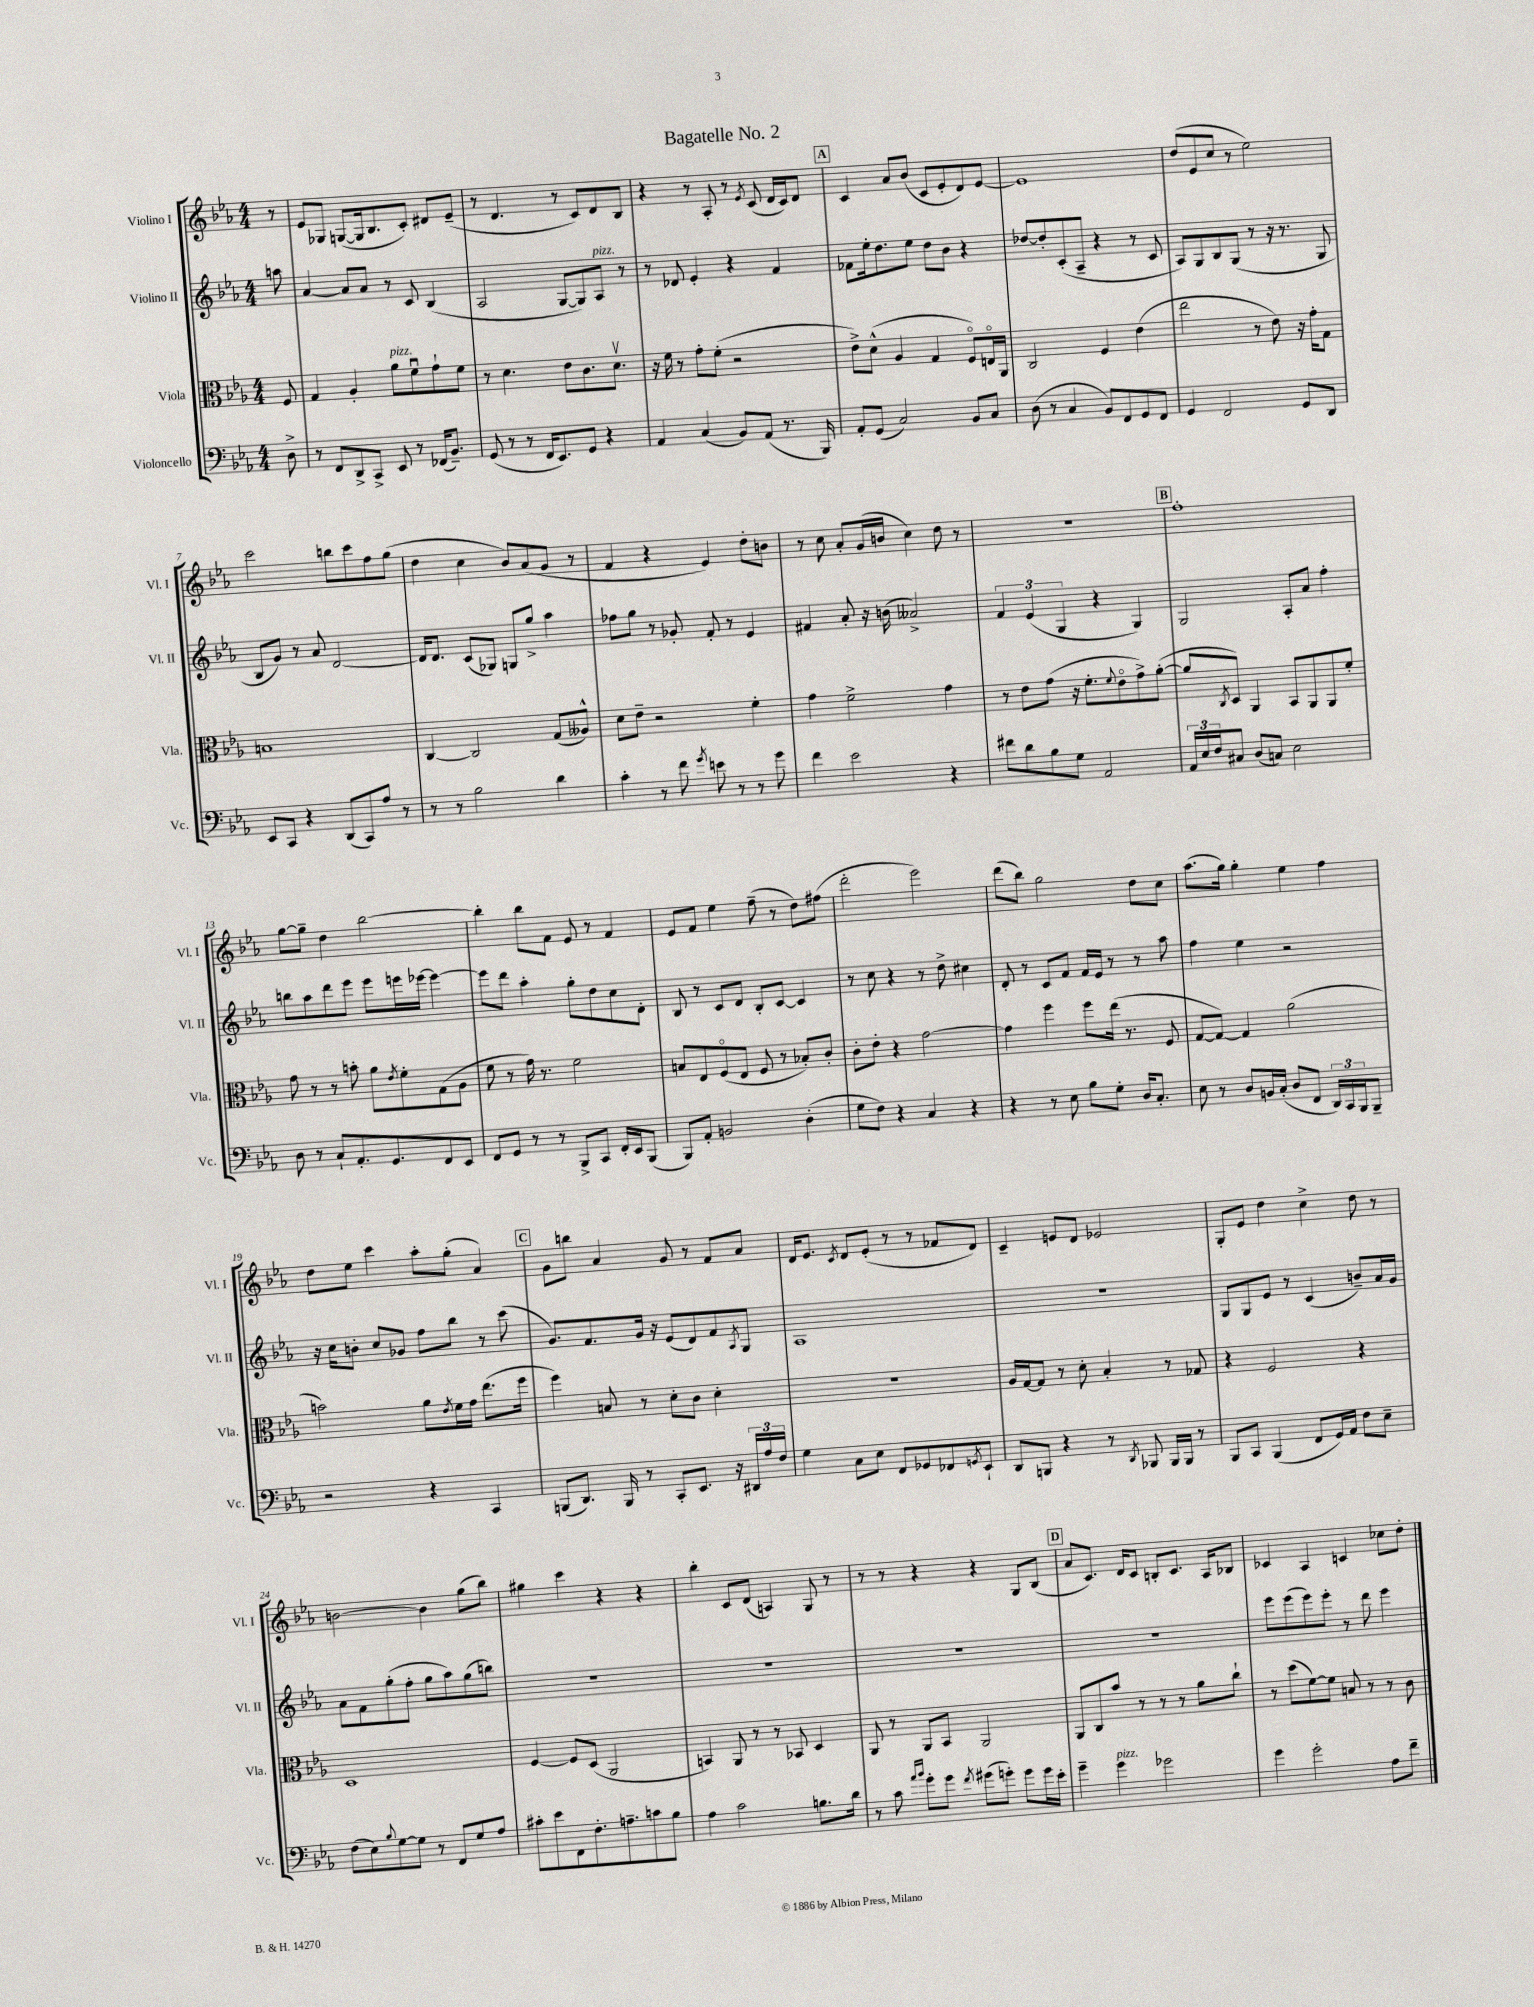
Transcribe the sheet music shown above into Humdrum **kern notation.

**kern	**kern	**kern	**kern
*staff4	*staff3	*staff2	*staff1
*clefF4	*clefC3	*clefG2	*clefG2
*k[b-e-a-]	*k[b-e-a-]	*k[b-e-a-]	*k[b-e-a-]
*M4/4	*M4/4	*M4/4	*M4/4
8D^	8F	8aa	8r
=	=	=	=
8r	4G	[4a-	8e-
8FF	.	.	8G-
8DD^	4A-'	8a-]	([8G
8CC^	.	8a-	16G]
.	.	.	8.B-
8EE-	8a-	8r	.
8r	8fu	8c	8c')
(16FF-	8g`	(4B-	8d#
8.BB-~)	.	.	.
.	8f	.	(8e-~
=	=	=	=
(8GG	8r	2A-	8r
8r	4.d	.	4.d
8r	.	.	.
16FF	.	.	.
8.EE-)	.	.	.
.	8e-	[8G	8r
8GG	8.c	8G])	8c)
4r	.	8A-	8d
.	8.dv	.	.
.	.	8r	8B-
=	=	=	=
4AA-	16r	8r	4r
.	16f	.	.
.	8r	8d-	.
(4C	8g'	4e-'	8r
.	(8f'	.	8A-'
8BB-)	2r	4r	8r
.	.	.	8qe-
(8AA-	.	.	(8c
8.r	.	4f	16d
.	.	.	16c)
.	.	.	8d
16BBB-)	.	.	.
=	=	=	=
8AA-'	8e-^)	8f-	4c
(8GG	(8d^^	16ee-'	.
.	.	8.dd	.
2C)	4A-	.	8a-
.	.	8ee-	(8b-
.	4G	8dd	8c
.	.	8b-	8e-'
8BB-	8Fo)	4r	8d)
8C	16Eo	.	[8e-
.	16AA-	.	.
=	=	=	=
(8D	2C	[8dd-	1e-]
8r	.	8dd-']	.
4C	.	(8c'	.
.	.	8A-~	.
8BB-)	4F	4r	.
8FF	.	.	.
8GG	(4e-	8r	.
8FF	.	8c	.
=	=	=	=
4GG	2ee-	8A-)	(8dd
.	.	8G	8e-
2FF	.	8B-	8cc
.	.	(8G	8r
.	8r	8r	2ee-)
.	8e-)	16r	.
.	.	8.r	.
8GG	16r	.	.
.	16g'	.	.
8DD	8G	8G	.
=	=	=	=
8EE-	1B	8B-	2ccc
8CC	.	8g)	.
4r	.	8r	.
.	.	8a-	.
(8DD	.	[2d	8bb
8CC)	.	.	8ccc
8A-	.	.	8ff
8r	.	.	(8gg
=	=	=	=
8r	[4C	16d]	4dd
.	.	8.d	.
8r	.	.	.
2B-	2C]	(8c	4cc
.	.	8G-)	.
.	.	8G	8b-)
.	.	8gg^	(8a-
4d	(8G	4aa-	8g
.	8A--^^)	.	8r
=	=	=	=
4c'	8d	8ff-	4f
.	8e-~	8gg	.
8r	2r	8r	4r
8f	.	8g-'	.
8qg	.	.	.
8e	.	8f'	4e-)
8r	.	8r	.
8r	4f'	4e-	8dd'
8g	.	.	8b
=	=	=	=
4f	4g	4f#	8r
.	.	.	8cc
2e-	2f^	8a-'	8a-'
.	.	16r	(16g
.	.	(16b	16b
.	.	2a--^)	4cc)
4r	4g	.	8dd
.	.	.	8r
=	=	=	=
8f#	8r	6f	1r
8d	8e-	.	.
.	.	(6e-	.
8B-	(8g	.	.
.	.	6G	.
8G	16r	.	.
.	8.f'	.	.
2AA-	.	4r	.
.	8qqf	.	.
.	8e-o	.	.
.	8g^)	4G)	.
.	([8a-'	.	.
=	=	=	=
24AA-	8a-]	2G	1ff'
24E-	.	.	.
24F	.	.	.
.	8qC	.	.
8C#	8D)	.	.
(8D	4AA-	.	.
8C)	.	.	.
2E-	8BB-	8A-'	.
.	8AA-	8a-	.
.	8AA-	4ff'	.
.	8f'	.	.
=	=	=	=
8D	8g	8bb	[8gg
8r	8r	8aa-	8gg~]
8C`	8r	8ddd	4dd
8.AA-'	8b'	8eee-	.
.	8a-	8eee-	[2bb-
8.GG	.	.	.
.	8qe-	.	.
.	8f'	16eee	.
.	.	[16eee-	.
8FF	(8G	4eee-_	.
8EE-	8A-	.	.
=	=	=	=
8FF	8f	8eee-]	4bb-']
8GG	8r	8ddd	.
8r	16g)	4aa-'	8bb-
.	8.r	.	.
8r	.	.	8f
8BBB-^	2f	8gg'	8e-
8CC	.	8dd	8r
16FF'	.	8cc	4f
16EE-	.	.	.
(8BBB-	.	8d'	.
=	=	=	=
8BBB-)	8B	8B-	8e-
8AA-'	8E-	8r	8f
2BB	(8Fo	8c	4ee-
.	8E-	8d	.
.	8F	8B-'	(8ff~
.	8r	[8c	8r
(4D'	8B-')	4c]	8dd)
.	8c'	.	(8ff#
=	=	=	=
8G	8c'	8r	2ddd'
8F)	8e-'	8cc	.
4r	4r	4r	.
4C	[2g	8r	2eee-)
.	.	8dd^	.
4r	.	4cc#	.
=	=	=	=
4r	4g]	8d'	(8ddd
.	.	8r	8bb-)
8r	4ff	8c	2gg
8E-	.	8f	.
8B-	8ff	16f	.
.	.	16e-	.
8G'	(16ee-	8r	.
.	8.r	.	.
16D	.	8r	8dd
8.C'	.	.	.
.	8F	8aa-	8cc
=	=	=	=
8E-	[8G	4ff	(8.aa-
8r	8G_)	.	.
.	.	.	16gg)
8D	4G]	4ee-	4gg'
16BB	.	.	.
(16C'	.	.	.
8D	(2a-	2r	4ee-
8FF	.	.	.
24DD)	.	.	4ff
24CC	.	.	.
24BBB-	.	.	.
8BBB-~	.	.	.
=	=	=	=
2r	2b)	16r	8dd
.	.	16cc	.
.	.	8b'	8ee-
.	.	8cc	4ccc
.	.	8g-	.
4r	8a-	8ff	8aa-'
.	8qe-	.	.
.	16f	8bb-	(8gg'
.	16g	.	.
4CC	(8.ee-	8r	4a-)
.	.	(8ccc	.
.	16ff	.	.
=	=	=	=
(8BBB	4ff)	8.g)	8g
8.DD)	.	.	8bb
.	.	8.f	.
.	8B	.	4a-
16BBB	.	.	.
8r	8r	16g	.
.	.	16r	.
8CC'	8d'	(8e-	8g
8.EE-	8c	8d)	8r
.	4d'	8f	8f
16r	.	.	.
.	.	8qA-	.
24DD#	.	8G	8a-
24A-	.	.	.
24F	.	.	.
=	=	=	=
4G	1r	1A-	16d
.	.	.	8.e-
.	.	.	8qc
8C	.	.	8d
8E-	.	.	(8e-'
8FF	.	.	8r
8GG-	.	.	8r
8FF-	.	.	8f-
8qGG	.	.	.
8EE-`	.	.	8d)
=	=	=	=
8DD	16A-	1r	4c~
.	[16G	.	.
8BBB	8G]	.	.
4r	8r	.	8e
.	8d'	.	8d
8r	4B-'	.	2e-
8qDD	.	.	.
8BBB-	.	.	.
16BBB-	8r	.	.
16BBB-	.	.	.
8r	8G-	.	.
=	=	=	=
8BBB-	4r	8G	8G'
8CC	.	8G	8e-
(4BBB-	2F	8e-	4dd
.	.	8r	.
8FF	.	(4c	4cc^
16GG)	.	.	.
16AA-	.	.	.
8F	4r	8b~)	8dd
8E-~	.	16a-	8r
.	.	16g	.
=	=	=	=
(8F	1D	8a-	[2b
8E-)	.	8f	.
8qqB-	.	.	.
[8G	.	(8gg'	.
8G]	.	8ff'	.
8r	.	8gg	4b]
8FF	.	8aa-)	.
8G	.	(8gg	(8gg
8A-	.	8bb)	8bb-)
=	=	=	=
8c#'	[4F	1r	4gg#
8e-	.	.	.
8FF	8F]	.	4ccc
8.F'	(8D	.	.
.	2AA-	.	4r
8.A~	.	.	.
8c	.	.	4r
8B-	.	.	.
=	=	=	=
4A-	4BB)	1r	4bb-'
2c	8AA-	.	8c
.	8r	.	(8d
.	8r	.	4A)
.	8BB-	.	.
8.B	4D	.	8G
.	.	.	8r
16d	.	.	.
=	=	=	=
8r	8AA-	1r	8r
8c	8r	.	8r
16qqa-	.	.	.
16qqb-	.	.	.
8g'	8AA-	.	4r
8g	8BB-	.	.
8qf	.	.	.
(8g#	2AA-	.	4r
8g')	.	.	.
8g	.	.	8G
16g	.	.	(8B-
16e-'	.	.	.
=	=	=	=
4g~	8AA-	1r	8a-
.	8C	.	8.c)
4g	8b-	.	.
.	.	.	16d
.	8r	.	8c
2g-	8r	.	8B'
.	8r	.	8.c
.	8a-	.	.
.	.	.	16A-
.	8cc`	.	8B-
=	=	=	=
4g	8r	8eee-	4c-
.	(8dd	(8eee-	.
2g'	[8f)	8eee-)	4A-
.	8f]	8eee-'	.
.	8B	8r	4c
.	8r	8ddd	.
8A-	8r	4eee-	8cc-
8f~	8c	.	8dd'
==	==	==	==
*-	*-	*-	*-
